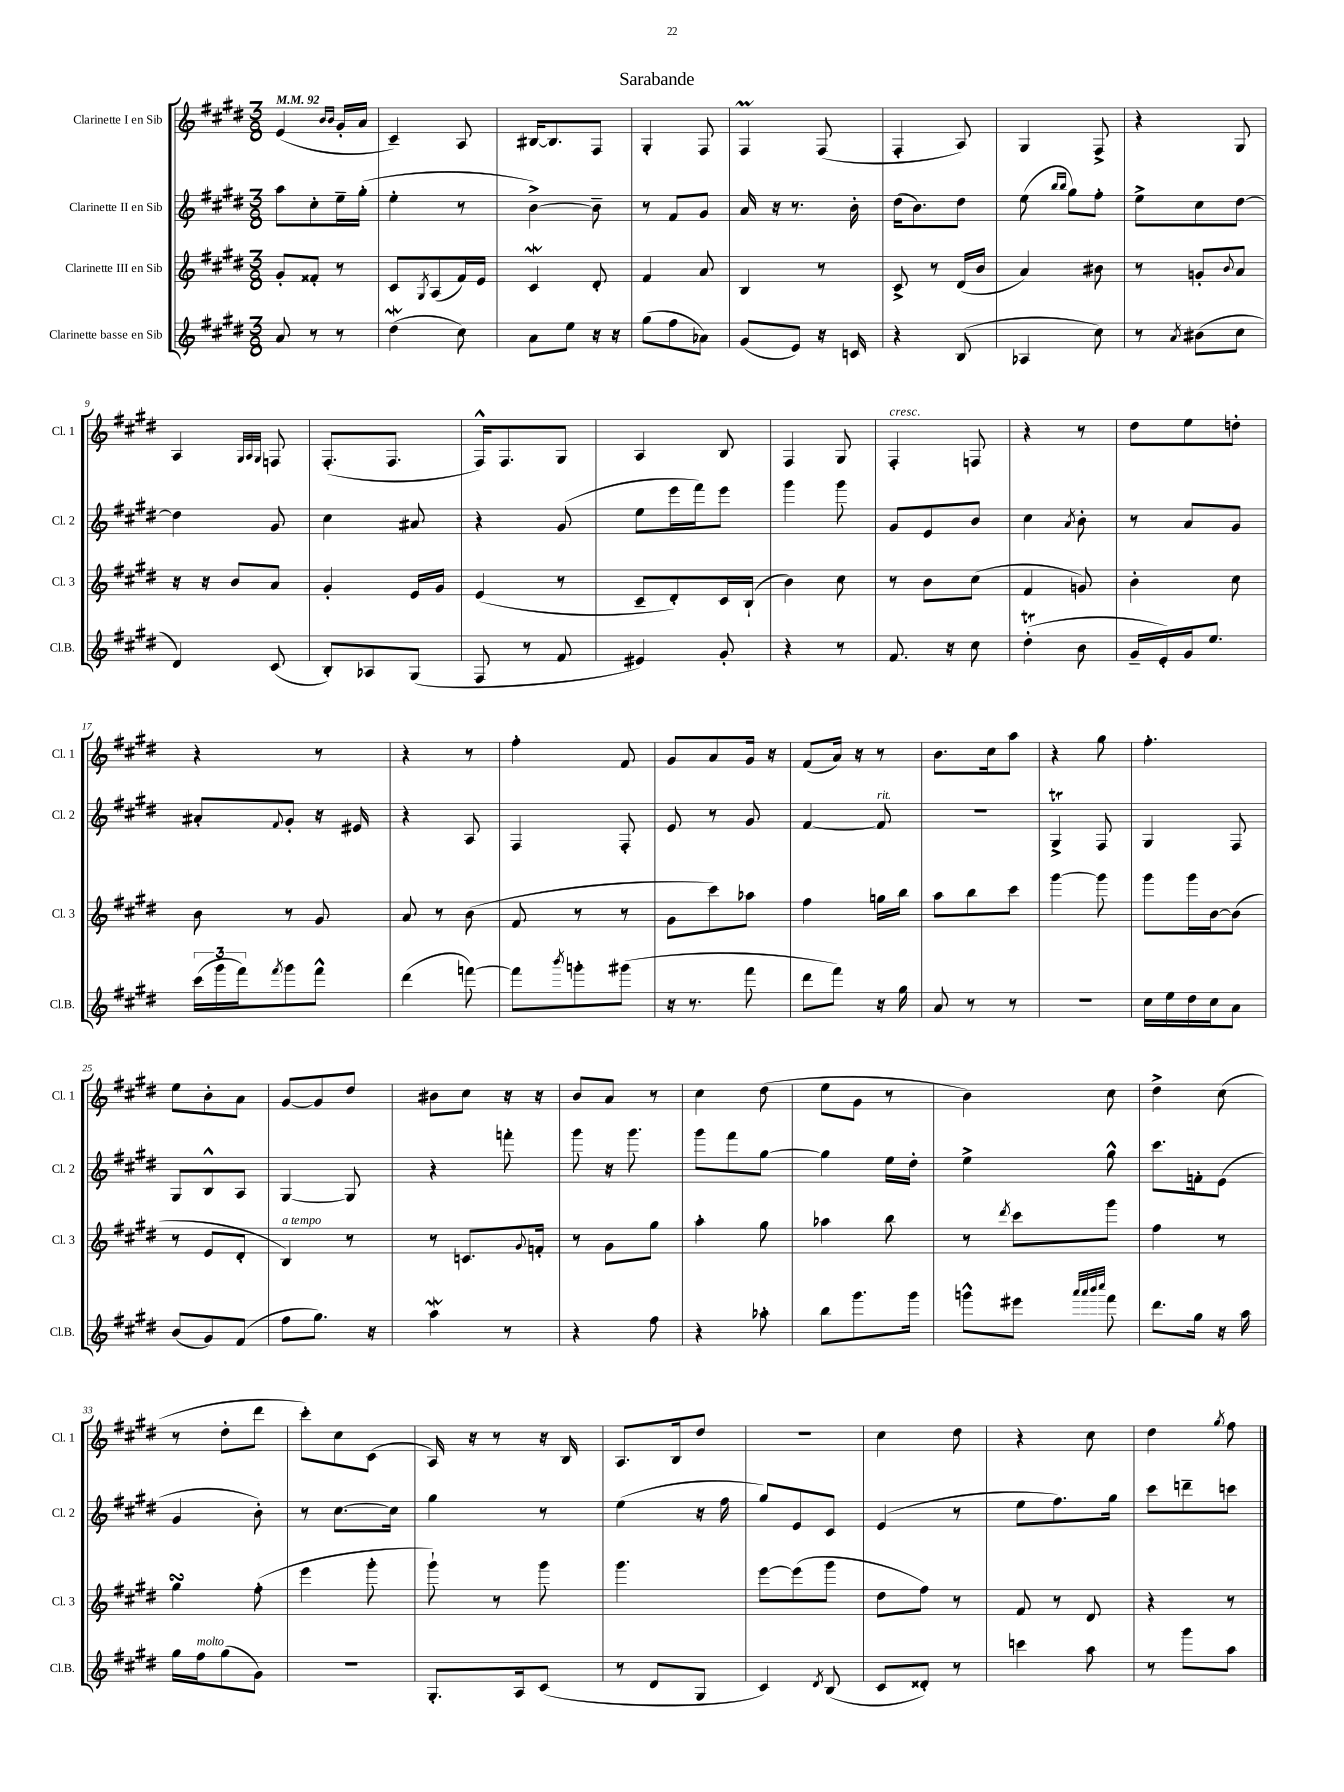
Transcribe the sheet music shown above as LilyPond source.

\header { title = "Sarabande" }
<<
\new StaffGroup <<
\new Staff = "s0" \with { instrumentName = "Clarinette I en Sib" shortInstrumentName = "Cl. 1" } {
    \clef treble \key e \major \numericTimeSignature \time 3/8 \tempo 4 = 92
    e'4( \grace { b'16 b'16 } gis'16-. a'16 |
    cis'4--) a8 |
    bis16~ bis8. fis8 |
    gis4-. fis8 |
    fis4\prall fis8( |
    fis4-. a8) |
    gis4 fis8-> |
    r4 gis8 |
    a4 \grace { gis32 a32 gis32 } f8 |
    fis8.-.( fis8. |
    fis16-^) fis8. gis8 |
    a4 b8 |
    fis4 gis8 |
    fis4-.^\markup { \italic "cresc." } f8 |
    r4 r8 |
    dis''8 e''8 d''8-. |
    r4 r8 |
    r4 r8 |
    fis''4-. fis'8 |
    gis'8 a'8 gis'16 r16 |
    fis'8( a'16) r16 r8 |
    b'8. cis''16 a''8 |
    r4 gis''8 |
    fis''4.-. |
    e''8 b'8-. a'8 |
    gis'8~ gis'8 dis''8 |
    bis'8 cis''8 r16 r16 |
    b'8 a'8 r8 |
    cis''4 dis''8( |
    e''8 gis'8 r8 |
    b'4) cis''8 |
    dis''4-> cis''8( |
    r8 dis''8-. dis'''8 |
    cis'''8-.) cis''8 cis'8( |
    a16) r16 r8 r16 b16 |
    a8. b16 dis''8 |
    r4. |
    cis''4 dis''8 |
    r4 cis''8 |
    dis''4 \acciaccatura { gis''8 } fis''8 \bar "|." |
}
\new Staff = "s1" \with { instrumentName = "Clarinette II en Sib" shortInstrumentName = "Cl. 2" } {
    \clef treble \key e \major \numericTimeSignature \time 3/8
    a''8 cis''8-. e''16-- gis''16-.( |
    e''4-. r8 |
    b'4~->) b'8-- |
    r8 fis'8 gis'8 |
    a'16 r16 r8. b'16-. |
    dis''16( b'8.) dis''8 |
    e''8( \grace { b''16 b''16 } gis''8) fis''8-. |
    e''8-> cis''8 dis''8~ |
    dis''4 gis'8 |
    cis''4 ais'8 |
    r4 gis'8( |
    e''8 e'''16 fis'''16) e'''8 |
    gis'''4 gis'''8 |
    gis'8 e'8 b'8 |
    cis''4 \acciaccatura { a'8 } b'8-. |
    r8 a'8 gis'8 |
    ais'8-. \appoggiatura { fis'8 } gis'8-. r16 eis'16 |
    r4 a8 |
    fis4 fis8-. |
    e'8 r8 gis'8 |
    fis'4~ fis'8^\markup { \italic "rit." } |
    R4. |
    gis4->\trill fis8 |
    gis4 fis8 |
    gis8 b8-^ a8 |
    gis4~ gis8 |
    r4 f'''8-. |
    gis'''8 r16 gis'''8. |
    gis'''8 fis'''8 gis''8~ |
    gis''4 e''16 dis''16-. |
    e''4-> gis''8-^ |
    cis'''8. f'16-. e'8( |
    gis'4 b'8-.) |
    r8 cis''8.~ cis''16 |
    gis''4 r8 |
    e''4( r16 fis''16 |
    gis''8) e'8 cis'8 |
    e'4( r8 |
    e''8 fis''8.) gis''16 |
    cis'''8 d'''8-- c'''8 \bar "|." |
}
\new Staff = "s2" \with { instrumentName = "Clarinette III en Sib" shortInstrumentName = "Cl. 3" } {
    \clef treble \key e \major \numericTimeSignature \time 3/8
    gis'8-. fisis'8-. r8 |
    cis'8 \acciaccatura { gis8 } a8( fis'16) e'16 |
    cis'4\mordent dis'8-. |
    fis'4 a'8 |
    b4 r8 |
    cis'8-> r8 dis'16( b'16 |
    a'4) bis'8 |
    r8 g'8-. \appoggiatura { b'8 } a'8 |
    r16 r16 b'8 a'8 |
    gis'4-. e'16 gis'16 |
    e'4( r8 |
    cis'8-- dis'8-.) cis'16 b16-!( |
    b'4) cis''8 |
    r8 b'8 cis''8( |
    fis'4 g'8) |
    b'4-. cis''8 |
    b'8 r8 gis'8 |
    a'8 r8 b'8( |
    fis'8 r8 r8 |
    gis'8 cis'''8) aes''8 |
    fis''4 g''16 b''16 |
    a''8 b''8 cis'''8 |
    gis'''4~ gis'''8 |
    gis'''8 gis'''16 b'16~ b'8( |
    r8 e'8 dis'8-. |
    b4^\markup { \italic "a tempo" }) r8 |
    r8 c'8. \appoggiatura { gis'8 } f'16-. |
    r8 gis'8 gis''8 |
    a''4-. gis''8 |
    aes''4 b''8 |
    r8 \acciaccatura { dis'''8 } cis'''8 gis'''8 |
    fis''4 r8 |
    gis''4\turn fis''8-.( |
    e'''4 gis'''8-. |
    gis'''8-!) r8 gis'''8 |
    gis'''4. |
    e'''8~ e'''8( gis'''8 |
    dis''8 fis''8) r8 |
    fis'8 r8 dis'8 |
    r4 r8 \bar "|." |
}
\new Staff = "s3" \with { instrumentName = "Clarinette basse en Sib" shortInstrumentName = "Cl.B." } {
    \clef treble \key e \major \numericTimeSignature \time 3/8
    a'8 r8 r8 |
    dis''4\mordent( cis''8) |
    a'8 e''8 r16 r16 |
    gis''8( fis''8 aes'8) |
    gis'8( e'8) r16 c'16 |
    r4 b8( |
    aes4 cis''8) |
    r8 \acciaccatura { a'8 } bis'8( cis''8 |
    dis'4) cis'8( |
    b8-.) aes8 gis8( |
    fis8 r8 fis'8 |
    eis'4) gis'8-. |
    r4 r8 |
    fis'8. r16 cis''8 |
    dis''4-.\trill( b'8 |
    gis'16-- e'16-.) gis'16 e''8. |
    \tuplet 3/2 { cis'''16( gis'''16 fis'''16) } \acciaccatura { fis'''8 } gis'''8 fis'''8-^ |
    dis'''4( f'''8~) |
    f'''8 \acciaccatura { b'''8 } g'''8-. gis'''8( |
    r16 r8. fis'''8 |
    dis'''8 fis'''8) r16 gis''16 |
    a'8 r8 r8 |
    R4. |
    cis''16 e''16 dis''16 cis''16 a'8 |
    b'8( gis'8) fis'8( |
    fis''8 gis''8.) r16 |
    a''4\mordent r8 |
    r4 fis''8 |
    r4 aes''8-. |
    b''8 gis'''8. gis'''16 |
    g'''8-^ eis'''8 \grace { a'''32 a'''32 b'''32 cis''''32 } fis'''8 |
    dis'''8. gis''16 r16 a''16 |
    gis''16 fis''16^\markup { \italic "molto" } gis''8( gis'8) |
    R4. |
    gis8.-. a16 cis'8( |
    r8 dis'8 gis8 |
    cis'4) \acciaccatura { dis'8 } b8( |
    cis'8 disis'8-.) r8 |
    c'''4 a''8 |
    r8 gis'''8 a''8 \bar "|." |
}
>>
>>
